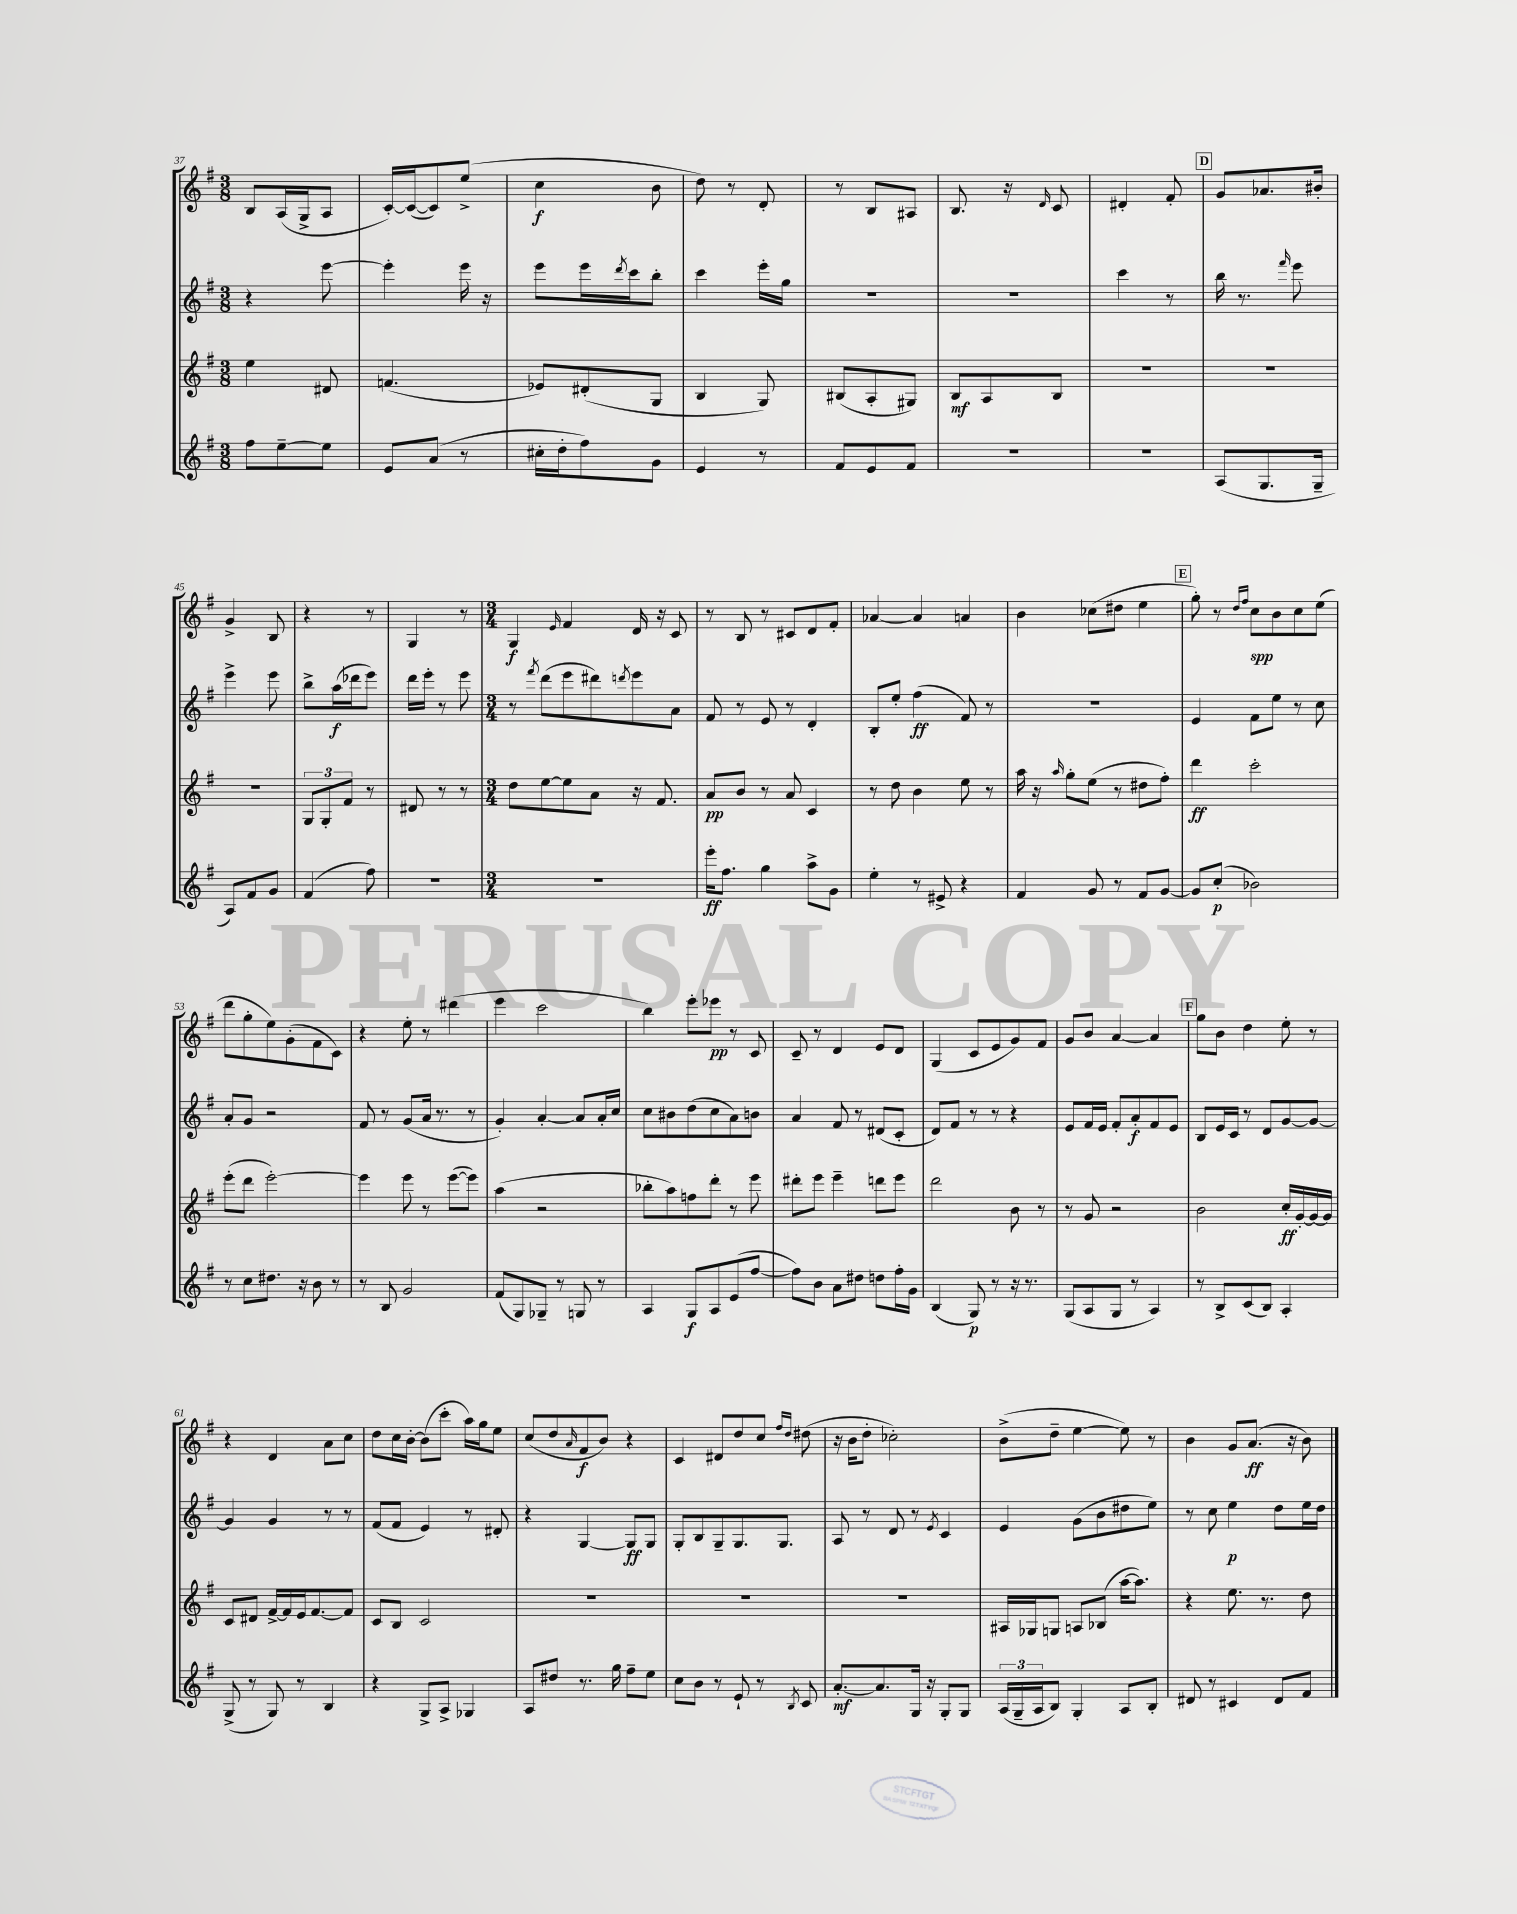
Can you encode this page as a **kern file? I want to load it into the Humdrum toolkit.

**kern	**dynam	**kern	**dynam	**kern	**dynam	**kern	**dynam
*part4	*part4	*part3	*part3	*part2	*part2	*part1	*part1
*staff4	*staff4	*staff3	*staff3	*staff2	*staff2	*staff1	*staff1
*clefG2	*	*clefG2	*	*clefG2	*	*clefG2	*
*k[f#]	*	*k[f#]	*	*k[f#]	*	*k[f#]	*
*M3/8	*	*M3/8	*	*M3/8	*	*M3/8	*
=37	=37	=37	=37	=37	=37	=37	=37
8ff#\L	.	4ee\	.	4r	.	8B/L	.
[8ee~\	.	.	.	.	.	(16A/L	.
.	.	.	.	.	.	16G^/J	.
8ee\J]	.	8d#X/	.	[8eee\	.	8A/J	.
=38	=38	=38	=38	=38	=38	=38	=38
8e/L	.	(4.fn/	.	4eee'\]	.	[16c'/LL)	.
.	.	.	.	.	.	(16c/J_	.
(8a/J	.	.	.	.	.	8c/])	.
8r	.	.	.	16eee\	.	(8ee^/J	.
.	.	.	.	16r	.	.	.
=39	=39	=39	=39	=39	=39	=39	=39
16cc#X'\LL	.	8e-X/L)	.	8eee\L	.	4cc\	f
16dd'\J	.	.	.	.	.	.	.
8ff#\)	.	(8d#X'/	.	16eee\L	.	.	.
.	.	.	.	8qddd/	.	.	.
.	.	.	.	16ccc\J	.	.	.
8g\J	.	8G/J	.	8bb'\J	.	8b\	.
=40	=40	=40	=40	=40	=40	=40	=40
4e/	.	4B/	.	4ccc\	.	8dd\)	.
.	.	.	.	.	.	8r	.
8r	.	8G/)	.	16eee'\LL	.	8d'/	.
.	.	.	.	16gg\JJ	.	.	.
=41	=41	=41	=41	=41	=41	=41	=41
8f#/L	.	(8B#X/L	.	4.r	.	8r	.
8e/	.	8A'/	.	.	.	8B/L	.
8f#/J	.	8G#X/J)	.	.	.	8A#X/J	.
=42	=42	=42	=42	=42	=42	=42	=42
4.r	.	8B/L	mf	4.r	.	8.B/	.
.	.	8A/	.	.	.	.	.
.	.	.	.	.	.	16r	.
.	.	.	.	.	.	16qqd/	.
.	.	8B/J	.	.	.	8c/	.
=43	=43	=43	=43	=43	=43	=43	=43
4.r	.	4.r	.	4ccc\	.	4d#X'/	.
.	.	.	.	8r	.	8f#'/	.
!!LO:REH:place=s1:t=D
=44	=44	=44	=44	=44	=44	=44	=44
(8A/L	.	4.r	.	16bb\	.	8g/L	.
.	.	.	.	8.r	.	.	.
8.G/	.	.	.	.	.	8.a-X/	.
.	.	.	.	16qqfff#/	.	.	.
.	.	.	.	8eee\	.	.	.
16G~/Jk	.	.	.	.	.	16b#X'/Jk	.
!!LO:LB:g=z
=45	=45	=45	=45	=45	=45	=45	=45
8A/L)	.	4.r	.	4eee^\	.	4g^/	.
8f#/	.	.	.	.	.	.	.
8g/J	.	.	.	8eee\	.	8B/	.
=46	=46	=46	=46	=46	=46	=46	=46
(4f#/	.	12G/L	.	8bb^\L	.	4r	.
.	.	12G'/	.	.	.	.	.
.	.	.	.	(16aa\L	f	.	.
.	.	12f#/J	.	.	.	.	.
.	.	.	.	16ddd-X\J	.	.	.
8ff#\)	.	8r	.	8eee\J)	.	8r	.
=47	=47	=47	=47	=47	=47	=47	=47
4.r	.	8d#X/	.	16ddd\LL	.	4G/	.
.	.	.	.	16eee'\JJ	.	.	.
.	.	8r	.	8r	.	.	.
.	.	8r	.	8eee\	.	8r	.
=48	=48	=48	=48	=48	=48	=48	=48
*M3/4	*	*M3/4	*	*M3/4	*	*M3/4	*
2.r	.	8dd\L	.	8r	.	4G/	f
.	.	.	.	8qfff#/	.	.	.
.	.	[8ee\	.	(8ddd\L	.	.	.
.	.	.	.	.	.	16qqe/	.
.	.	8ee\]	.	8eee\	.	4f#/	.
.	.	8a\J	.	8ddd#X\)	.	.	.
.	.	.	.	8qdddn/	.	.	.
.	.	16r	.	8eee\	.	16d/	.
.	.	8.f#/	.	.	.	16r	.
.	.	.	.	8a\J	.	8c/	.
=49	=49	=49	=49	=49	=49	=49	=49
16eee'\KL	ff	8a/L	pp	8f#/	.	8r	.
8.ff#\J	.	.	.	.	.	.	.
.	.	8b/J	.	8r	.	8B/	.
4gg\	.	8r	.	8e/	.	8r	.
.	.	8a/	.	8r	.	8c#X/L	.
8aa^\L	.	4c/	.	4d'/	.	8d/	.
8g\J	.	.	.	.	.	8f#'/J	.
=50	=50	=50	=50	=50	=50	=50	=50
4ee'\	.	8r	.	8B'/L	.	[4a-X/	.
.	.	8dd\	.	8ee'/J	.	.	.
8r	.	4b\	.	(4ff#\	ff	4a-/]	.
8e#X^/	.	.	.	.	.	.	.
4r	.	8ee\	.	8f#/)	.	4an/	.
.	.	8r	.	8r	.	.	.
=51	=51	=51	=51	=51	=51	=51	=51
4f#/	.	16aa\	.	2.r	.	4b\	.
.	.	16r	.	.	.	.	.
.	.	16qqaa/	.	.	.	.	.
.	.	8gg'\L	.	.	.	.	.
8g/	.	(8ee\J	.	.	.	(8cc-X\L	.
8r	.	8r	.	.	.	8dd#X\J	.
8f#/L	.	8dd#X\L	.	.	.	4ee\	.
[8g/J	.	8ff#'\J)	.	.	.	.	.
!!LO:REH:place=s1:t=E
=52	=52	=52	=52	=52	=52	=52	=52
8g/L]	.	4ddd\	ff	4e/	.	8gg'\)	.
(8cc'/J	p	.	.	.	.	8r	.
.	.	.	.	.	.	16qqdd/LL	.
.	.	.	.	.	.	16qqff#/JJ	.
2b-X\)	.	2ccc'\	.	8f#\L	.	8cc\L	spp
.	.	.	.	8ee\J	.	8b\	.
.	.	.	.	8r	.	8cc\	.
.	.	.	.	8cc\	.	(8ee\J	.
!!LO:LB:g=z
=53	=53	=53	=53	=53	=53	=53	=53
8r	.	(8eee'\L	.	8a'/L	.	8ddd\L	.
8cc\L	.	8ddd\J	.	8g/J	.	8gg'\	.
8.dd#X\J	.	[2eee'\)	.	2r	.	8ee\)	.
.	.	.	.	.	.	(8g'\	.
16r	.	.	.	.	.	.	.
8b\	.	.	.	.	.	8f#\	.
8r	.	.	.	.	.	8c\J)	.
=54	=54	=54	=54	=54	=54	=54	=54
8r	.	4eee\]	.	8f#/	.	4r	.
8B/	.	.	.	8r	.	.	.
2g/	.	8eee\	.	(8g/L	.	8ee'\	.
.	.	8r	.	16a/Jk	.	8r	.
.	.	.	.	8.r	.	.	.
.	.	([8eee\L	.	.	.	(4ddd#X\	.
.	.	8eee\J])	.	8r	.	.	.
=55	=55	=55	=55	=55	=55	=55	=55
(8f#/L	.	(4aa\	.	4g'/)	.	4eee\	.
8G/)	.	.	.	.	.	.	.
8G-X~/J	.	2r	.	[4a'/	.	2ccc\	.
8r	.	.	.	.	.	.	.
8Gn/	.	.	.	8a/L]	.	.	.
8r	.	.	.	16a'/L	.	.	.
.	.	.	.	16cc/JJ	.	.	.
=56	=56	=56	=56	=56	=56	=56	=56
4A/	.	8bb-X'\L	.	8cc\L	.	4bb\)	.
.	.	8aa\)	.	8b#X\	.	.	.
8G/L	f	8ffn\	.	(8dd\	.	8eee'\L	.
8A/	.	8ddd'\J	.	8cc\	.	8eee-X\J	pp
(8e/	.	8r	.	8a\)	.	8r	.
[8ff#/J	.	8eee\	.	8bn\J	.	8c/	.
=57	=57	=57	=57	=57	=57	=57	=57
8ff#\L])	.	8ddd#X'\L	.	4a/	.	8c~/	.
8b\J	.	8eee\J	.	.	.	8r	.
8a\L	.	4eee~\	.	8f#/	.	4d/	.
8dd#X\J	.	.	.	8r	.	.	.
8ddn\L	.	8dddn\L	.	(8d#X/L	.	8e/L	.
16ff#'\L	.	8eee\J	.	8c'/J	.	8d/J	.
16g\JJ	.	.	.	.	.	.	.
=58	=58	=58	=58	=58	=58	=58	=58
(4B/	.	2ddd\	.	8d/L)	.	(4G/	.
.	.	.	.	8f#/J	.	.	.
8G/)	p	.	.	8r	.	8c/L	.
8r	.	.	.	8r	.	8e/	.
16r	.	8b\	.	4r	.	8g/)	.
8.r	.	.	.	.	.	.	.
.	.	8r	.	.	.	8f#/J	.
=59	=59	=59	=59	=59	=59	=59	=59
(8G/L	.	8r	.	8e/L	.	8g/L	.
8A/	.	8g/	.	16f#/L	.	8b/J	.
.	.	.	.	16e/JJ	.	.	.
8G/J	.	2r	.	8f#'/L	.	[4a/	.
8r	.	.	.	8a'/	f	.	.
4A/)	.	.	.	8f#/	.	4a/]	.
.	.	.	.	8e/J	.	.	.
!!LO:REH:place=s1:t=F
=60	=60	=60	=60	=60	=60	=60	=60
8r	.	2b\	.	8B/L	.	8gg\L	.
8B^/L	.	.	.	16e/L	.	8b\J	.
.	.	.	.	16c/JJ	.	.	.
(8c/	.	.	.	8r	.	4dd\	.
8B/J)	.	.	.	8d/L	.	.	.
4A'/	.	16cc'/LL	ff	[8g/	.	8ee'\	.
.	.	[16g'/	.	.	.	.	.
.	.	16g/_	.	8g/J_	.	8r	.
.	.	16g/JJ]	.	.	.	.	.
!!LO:LB:g=z
=61	=61	=61	=61	=61	=61	=61	=61
(8G^/	.	8c/L	.	4g/]	.	4r	.
8r	.	8d#X/J	.	.	.	.	.
8G/)	.	[16f#^/LL	.	4g/	.	4d/	.
.	.	16f#/]	.	.	.	.	.
8r	.	16e/J	.	.	.	.	.
.	.	[8.f#/	.	.	.	.	.
4B/	.	.	.	8r	.	8a\L	.
.	.	8f#/J]	.	8r	.	8cc\J	.
=62	=62	=62	=62	=62	=62	=62	=62
4r	.	8c/L	.	(8f#/L	.	8dd\L	.
.	.	8B/J	.	8f#/J	.	16cc\L	.
.	.	.	.	.	.	[16b'\JJ	.
8G^/L	.	2c/	.	4e/)	.	(8b\L]	.
8A^/J	.	.	.	.	.	8ccc'\J	.
4G-X/	.	.	.	8r	.	16aa\LL)	.
.	.	.	.	.	.	16gg\J	.
.	.	.	.	8d#X'/	.	8ee\J	.
=63	=63	=63	=63	=63	=63	=63	=63
8A/L	.	2.r	.	4r	.	(8cc/L	.
8dd#X/J	.	.	.	.	.	8dd/	.
.	.	.	.	.	.	16qqa/	.
8.r	.	.	.	[4G/	.	8f#/	f
.	.	.	.	.	.	8b/J)	.
16gg\	.	.	.	.	.	.	.
8ff#~\L	.	.	.	8G/L]	ff	4r	.
8ee\J	.	.	.	8G/J	.	.	.
=64	=64	=64	=64	=64	=64	=64	=64
8cc\L	.	2.r	.	8G'/L	.	4c/	.
8b\J	.	.	.	8B/	.	.	.
8r	.	.	.	8G~/	.	8d#X/L	.
8e`/	.	.	.	8.G/	.	8dd/	.
8r	.	.	.	.	.	8cc/J	.
.	.	.	.	8.G/J	.	.	.
.	.	.	.	.	.	16qqff#/LL	.
8qB/	.	.	.	.	.	16qqdd/JJ	.
8c/	.	.	.	.	.	(8dd#X\	.
=65	=65	=65	=65	=65	=65	=65	=65
[8.a'/L	mf	2.r	.	8A/	.	16r	.
.	.	.	.	.	.	16b\KL	.
.	.	.	.	8r	.	8dd'\J	.
8.a/]	.	.	.	.	.	.	.
.	.	.	.	8d/	.	2cc-X'\)	.
16G/Jk	.	.	.	8r	.	.	.
16r	.	.	.	.	.	.	.
.	.	.	.	8qe/	.	.	.
8G'/L	.	.	.	4c/	.	.	.
8G/J	.	.	.	.	.	.	.
=66	=66	=66	=66	=66	=66	=66	=66
(24A/LL	.	16A#X/LL	.	4e/	.	(8b^\L	.
24G~/	.	.	.	.	.	.	.
.	.	16G-X/J	.	.	.	.	.
24A/J	.	.	.	.	.	.	.
8B/J)	.	8Gn/J	.	.	.	8dd~\J	.
4G'/	.	8An/L	.	(8g\L	.	[4ee\	.
.	.	(8B-X/J	.	8b\	.	.	.
8A/L	.	[16aa\KL	.	8dd#X\	.	8ee\])	.
.	.	8.aa\J])	.	.	.	.	.
8B'/J	.	.	.	8ee\J)	.	8r	.
=67	=67	=67	=67	=67	=67	=67	=67
8d#X/	.	4r	.	8r	.	4b\	.
8r	.	.	.	8cc\	.	.	.
4c#X/	.	8.ee\	.	4ee\	p	8g/L	.
.	.	.	.	.	.	(8.a/J	ff
.	.	8.r	.	.	.	.	.
8d#/L	.	.	.	8dd\L	.	.	.
.	.	.	.	.	.	16r	.
8f#/J	.	8dd\	.	16ee\L	.	8b\)	.
.	.	.	.	16dd\JJ	.	.	.
==	==	==	==	==	==	==	==
*-	*-	*-	*-	*-	*-	*-	*-
